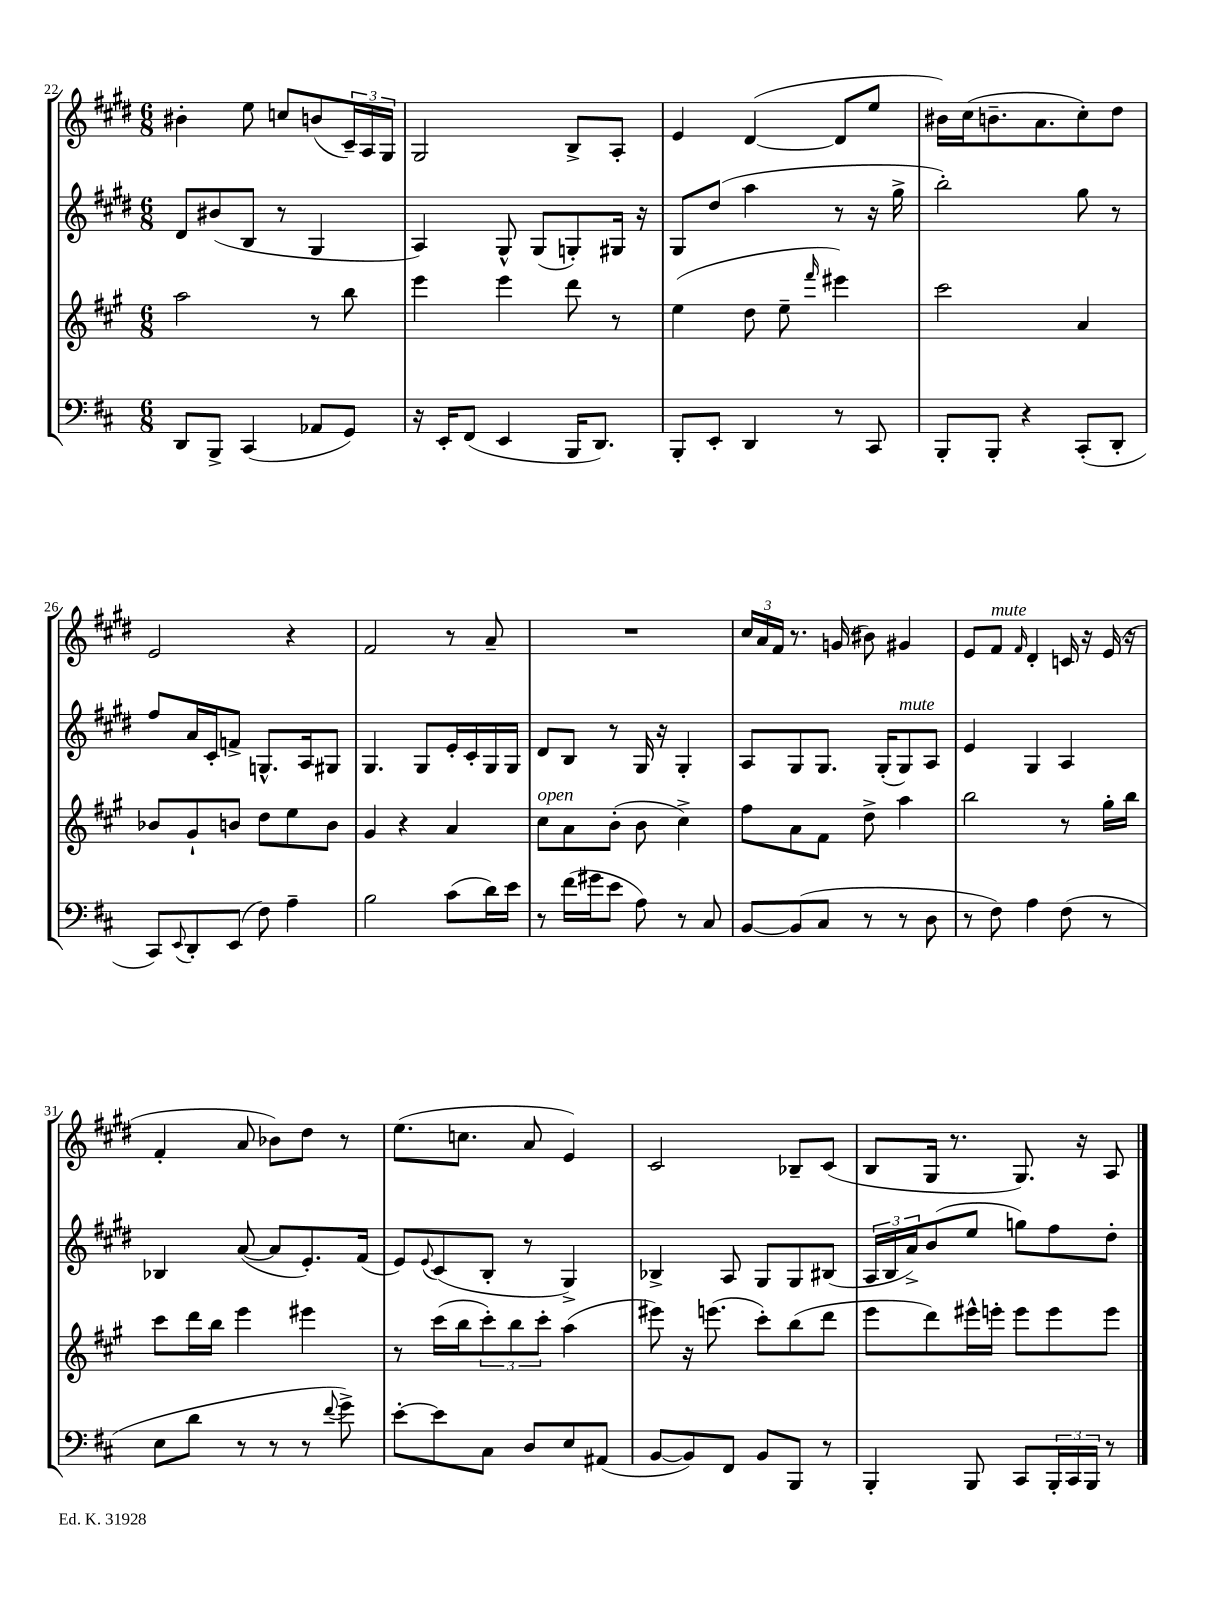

**kern	**kern	**kern	**kern
*staff4	*staff3	*staff2	*staff1
*clefF4	*clefG2	*clefG2	*clefG2
*k[f#c#]	*k[f#c#g#]	*k[f#c#g#d#]	*k[f#c#g#d#]
*M6/8	*M6/8	*M6/8	*M6/8
8DD/L	2aa\	8d#/L	4b#'\
8BBB^/J	.	(8b#/	.
(4CC#/	.	8B/J	8ee\
.	.	8r	8cc/L
8AA-/L	8r	4G#/	(8b/
8GG/J)	8bb\	.	24c#~/L)
.	.	.	24A/
.	.	.	24G#/JJ
=	=	=	=
16r	4eee\	4A/)	2G#/
16EE'/LK	.	.	.
(8FF#/J	.	.	.
4EE/	4eee\	8G#^^/	.
.	.	(8G#/L	.
16BBB/LK	8ddd\	8G'/)	8B^/L
8.DD/J)	.	.	.
.	8r	16G#/Jk	8A'/J
.	.	16r	.
=	=	=	=
8BBB'/L	(4ee\	8G#/L	4e/
8EE'/J	.	(8dd#/J	.
4DD/	8dd\	4aa\	([4d#/
.	8ee~\	.	.
.	16qqfff#/	.	.
8r	4eee#\)	8r	8d#/]L
8CC#/	.	16r	8ee/J
.	.	16gg#^\	.
=	=	=	=
8BBB'/L	2ccc#\	2bb'\)	16b#\LL)
.	.	.	(16cc#\J
8BBB'/J	.	.	8.b~\
4r	.	.	.
.	.	.	8.a\
(8CC#'/L	4a/	8gg#\	8cc#'\)
8DD'/J	.	8r	8dd#\J
=	=	=	=
8CC#/L)	8b-/L	8ff#/L	2e/
8qqEE/	.	.	.
8DD'/	8g#`/	16a/L	.
.	.	16c#'/J	.
(8EE/J	8b/J	8f^/J	.
8F#\)	8dd\L	8.G^^/L	.
4A~\	8ee\	.	4r
.	.	16A/k	.
.	8b\J	8G#/J	.
=	=	=	=
2B\	4g#/	4.G#/	2f#/
.	4r	.	.
.	.	8G#/L	.
(8c#\L	4a/	16e'/L	8r
.	.	16c#'/	.
16d\L)	.	16G#/	8a~/
16e\JJ	.	16G#/JJ	.
=	=	=	=
8r	8cc#\L	8d#/L	2.r
(16f#\LL	8a\	8B/J	.
16g#\J	.	.	.
8e\J	(8b'\J	8r	.
8A\)	8b\	16G#/	.
.	.	16r	.
8r	4cc#^\)	4G#'/	.
8C#/	.	.	.
=	=	=	=
[8BB/L	8ff#\L	8A/L	24cc#/LL
.	.	.	24a/
.	.	.	24f#/JJ
(8BB/]	8a\	8G#/	8.r
8C#/J	8f#\J	8.G#/J	.
.	.	.	(16g/
8r	8dd^\	.	8b#\)
.	.	(16G#'/LK	.
8r	4aa\	8G#/)	4g#/
8D\	.	8A/J	.
=	=	=	=
8r	2bb\	4e/	8e/L
8F#\)	.	.	8f#/J
.	.	.	16qqf#/
4A\	.	4G#/	4d#'/
(8F#\	8r	4A/	16c/
.	.	.	16r
8r	16gg#'\LL	.	(16e/
.	16bb\JJ	.	16r
=	=	=	=
8E\L	8ccc#\L	4B-/	4f#'/
8d\J	16ddd\L	.	.
.	16bb\JJ	.	.
8r	4eee\	([8a/	8a/
8r	.	8a/]L	8b-\L)
8r	4eee#\	8.e'/)	8dd#\J
8qqf#/	.	.	.
8g^\)	.	.	8r
.	.	(16f#/Jk	.
=	=	=	=
[8e'\L	8r	8e/L)	(8.ee\L
.	.	8qqe/	.
8e\]	(16ccc#\LL	(8c#/	.
.	16bb\J	.	8.cc\J
8C#\J	12ccc#'\)	8B'/J	.
.	12bb\	.	.
8D/L	.	8r	8a/
.	12ccc#'\J	.	.
8E/	(4aa\	4G#^/)	4e/)
(8AA#/J	.	.	.
=	=	=	=
[8BB/L	8eee#\)	4B-^/	2c#/
8BB/])	16r	.	.
.	(8.eee\	.	.
8FF#/J	.	8A/	.
8BB/L	8ccc#'\L)	8G#/L	.
8BBB/J	(8bb\	8G#/	8B-~/L
8r	8ddd\J	(8B#/J	(8c#/J
=	=	=	=
4BBB'/	8eee\L	24A/LL	8B/L
.	.	24B/	.
.	.	24a^/J)	.
.	8ddd\)	(8b/	16G#/Jk
.	.	.	8.r
8BBB/	16eee#^^\L	8ee/J	.
.	16eee'\JJ	.	.
8CC#/L	8eee\L	8gg\L)	8.G#/)
24BBB'/L	8eee\	8ff#\	.
24CC#/	.	.	.
.	.	.	16r
24BBB/JJ	.	.	.
8r	8eee\J	8dd#'\J	8A/
==	==	==	==
*-	*-	*-	*-
